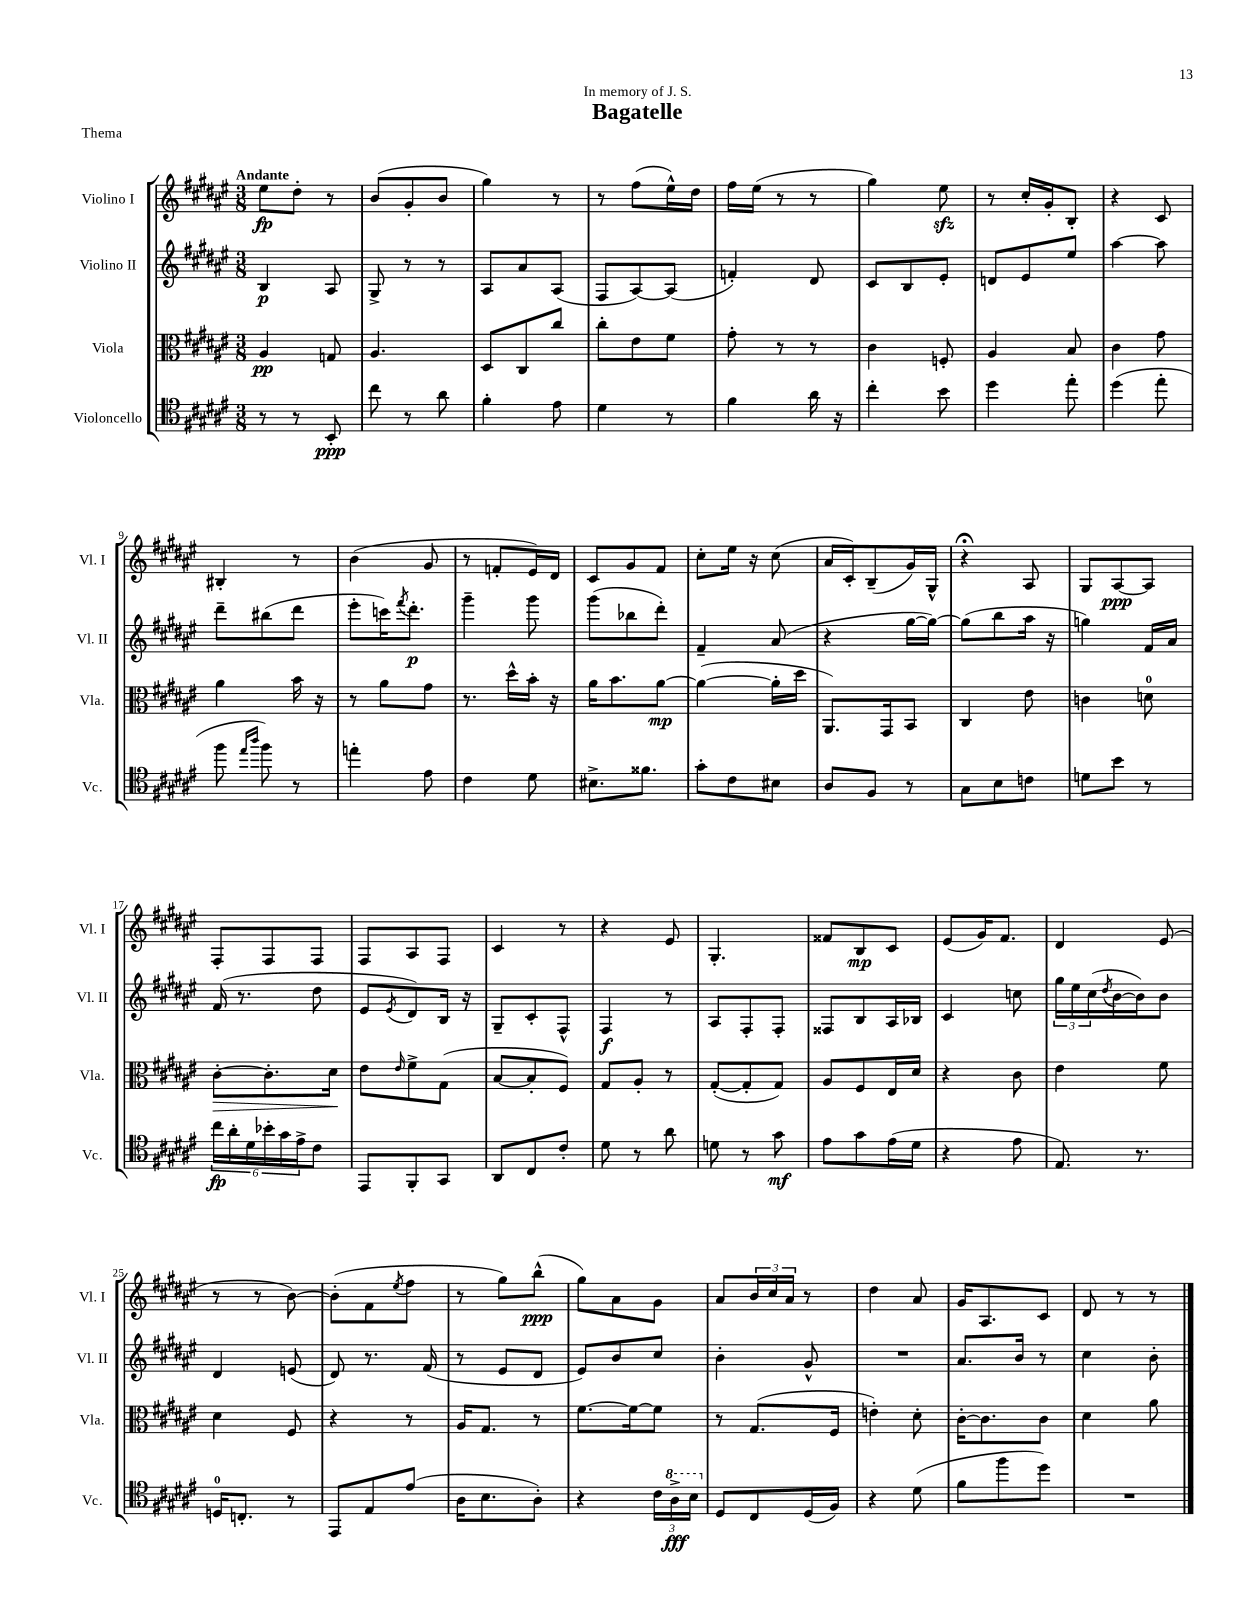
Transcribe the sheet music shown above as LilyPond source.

\header { title = "Bagatelle" dedication = "In memory of J. S." piece = "Thema" }
<<
\new StaffGroup <<
\new Staff = "s0" \with { instrumentName = "Violino I" shortInstrumentName = "Vl. I" } {
    \clef treble \key fis \major \numericTimeSignature \time 3/8 \tempo "Andante"
    eis''8\fp dis''8-. r8 |
    b'8( gis'8-. b'8 |
    gis''4) r8 |
    r8 fis''8( eis''16-^) dis''16 |
    fis''16 eis''16( r8 r8 |
    gis''4) eis''8\sfz |
    r8 cis''16-. gis'16-. b8-. |
    r4 cis'8 |
    bis4-. r8 |
    b'4( gis'8 |
    r8 f'8-. eis'16) dis'16 |
    cis'8 gis'8 fis'8 |
    cis''8-. eis''16 r16 cis''8( |
    ais'16 cis'16-.) b8--( gis'16) gis16-^ |
    r4\fermata ais8 |
    gis8 ais8~\ppp ais8 |
    fis8-. fis8 fis8 |
    fis8 ais8 fis8 |
    cis'4 r8 |
    r4 eis'8 |
    gis4.-. |
    fisis'8 b8\mp cis'8 |
    eis'8( gis'16) fis'8. |
    dis'4 eis'8( |
    r8 r8 b'8~) |
    b'8-.( fis'8 \acciaccatura { eis''8 } fis''8 |
    r8 gis''8) b''8-^\ppp( |
    gis''8) ais'8 gis'8 |
    ais'8 \tuplet 3/2 { b'16 cis''16 ais'16 } r8 |
    dis''4 ais'8 |
    gis'16 ais8. cis'8 |
    dis'8 r8 r8 \bar "|." |
}
\new Staff = "s1" \with { instrumentName = "Violino II" shortInstrumentName = "Vl. II" } {
    \clef treble \key fis \major \numericTimeSignature \time 3/8
    b4\p ais8 |
    gis8-> r8 r8 |
    ais8 ais'8 ais8( |
    fis8 ais8~) ais8( |
    f'4-.) dis'8 |
    cis'8 b8 eis'8-. |
    d'8 eis'8 eis''8 |
    ais''4~ ais''8 |
    dis'''8-- bis''8( dis'''8 |
    eis'''8-. c'''16) \acciaccatura { fis'''8 } dis'''8.-.\p |
    gis'''4-- gis'''8 |
    gis'''8( bes''8 dis'''8-.) |
    fis'4-- ais'8( |
    r4 gis''16~ gis''16~) |
    gis''8( b''8 ais''16 r16 |
    g''4) fis'16 ais'16 |
    fis'16( r8. dis''8 |
    eis'8 \acciaccatura { eis'8 } dis'8) b16 r16 |
    gis8-- cis'8-. fis8-^ |
    fis4\f r8 |
    ais8 fis8-. fis8-. |
    fisis8 b8 ais16 bes16 |
    cis'4 c''8 |
    \tuplet 3/2 { gis''16 eis''16 cis''16( } \acciaccatura { dis''8 } b'16~ b'16) b'8 |
    dis'4 e'8( |
    dis'8) r8. fis'16( |
    r8 eis'8 dis'8 |
    eis'8) b'8 cis''8 |
    b'4-. gis'8-^ |
    R4. |
    ais'8. b'16 r8 |
    cis''4 b'8-. \bar "|." |
}
\new Staff = "s2" \with { instrumentName = "Viola" shortInstrumentName = "Vla." } {
    \clef alto \key fis \major \numericTimeSignature \time 3/8
    ais4\pp g8 |
    ais4. |
    dis8 cis8 cis''8 |
    cis''8-. eis'8 fis'8 |
    gis'8-. r8 r8 |
    cis'4 f8-. |
    ais4 b8 |
    cis'4 gis'8 |
    ais'4 b'16 r16 |
    r8 ais'8 gis'8 |
    r8. dis''16-^ b'16-. r16 |
    ais'16 b'8. ais'8~\mp |
    ais'4~( ais'16-. dis''16 |
    ais,8.) gis,16 b,8 |
    cis4 eis'8 |
    c'4 d'8-0 |
    cis'8~-.\> cis'8.-. dis'16\! |
    eis'8 \grace { eis'16 } fis'8-> gis8( |
    b8~ b8-. fis8) |
    gis8 ais8-. r8 |
    gis8~-.( gis8-. gis8) |
    ais8 fis8 eis16 dis'16 |
    r4 cis'8 |
    eis'4 fis'8 |
    dis'4 fis8 |
    r4 r8 |
    ais16 gis8. r8 |
    fis'8.~ fis'16~ fis'8 |
    r8 gis8.( fis16 |
    e'4-.) dis'8-. |
    cis'16~-. cis'8. cis'8 |
    dis'4 ais'8 \bar "|." |
}
\new Staff = "s3" \with { instrumentName = "Violoncello" shortInstrumentName = "Vc." } {
    \clef tenor \key fis \major \numericTimeSignature \time 3/8
    r8 r8 b,8-.\ppp |
    cis''8 r8 ais'8 |
    fis'4-. eis'8 |
    dis'4 r8 |
    fis'4 ais'16 r16 |
    cis''4-. b'8 |
    dis''4 eis''8-. |
    dis''4( eis''8-. |
    fis''8 \grace { eis''16 ais''16 } fis''8) r8 |
    e''4-. eis'8 |
    cis'4 dis'8 |
    bis8.-> fisis'8. |
    gis'8-. cis'8 bis8 |
    ais8 fis8 r8 |
    gis8 b8 c'8 |
    d'8 b'8 r8 |
    \tuplet 6/4 { cis''16\fp ais'16-. dis'16 bes'16-. gis'16 eis'16-> } cis'8 |
    eis,8 fis,8-. gis,8 |
    ais,8 cis8 cis'8-. |
    dis'8 r8 ais'8 |
    d'8 r8 gis'8\mf |
    eis'8 gis'8 eis'16( dis'16 |
    r4 eis'8 |
    eis8.) r8. |
    d16-0 c8.-. r8 |
    eis,8 eis8 eis'8( |
    ais16 b8. ais8-.) |
    r4 \tuplet 3/2 { cis'16 \ottava #1 ais'16->\fff b'16 \ottava #0 } |
    dis8 cis8 dis16( fis16) |
    r4 dis'8( |
    fis'8 fis''8 dis''8) |
    R4. \bar "|." |
}
>>
>>
